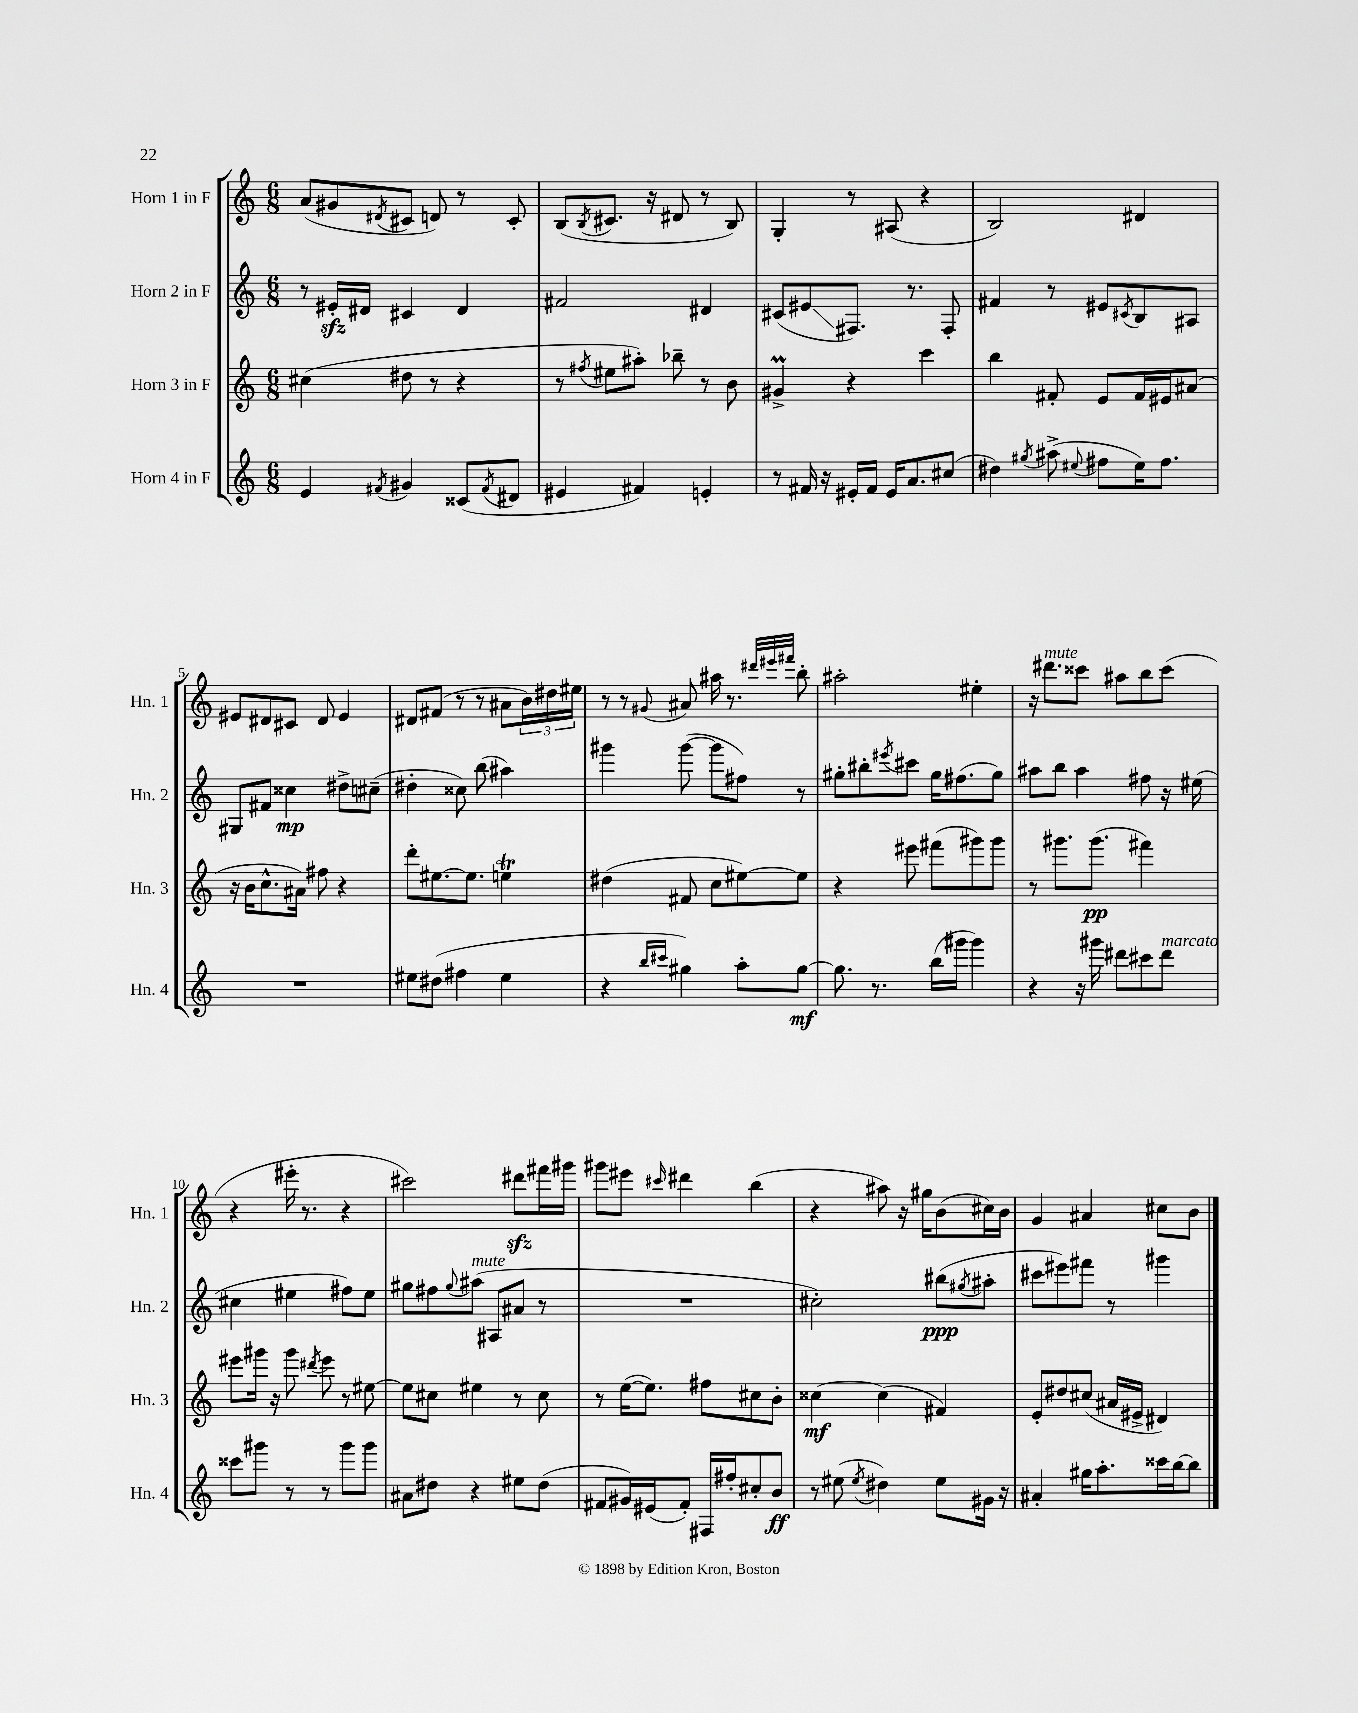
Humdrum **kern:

**kern	**kern	**kern	**kern
*staff4	*staff3	*staff2	*staff1
*clefG2	*clefG2	*clefG2	*clefG2
*k[]	*k[]	*k[]	*k[]
*M6/8	*M6/8	*M6/8	*M6/8
4e/	(4cc#\	8r	(8a/L
.	.	16e#'/LL	8g#/
.	.	16d#/JJ	.
8qf#/	.	.	8qd#/
4g#/	8dd#\	4c#/	8c#/J
.	8r	.	8d/)
(8c##/L	4r	4d#/	8r
8qf#/	.	.	.
8d#/J	.	.	8c#'/
=	=	=	=
4e#/	8r	2f#/	(8B/L
.	8qff#/	.	8qB/
.	8ee#\L	.	8.c#/J
4f#/)	8aa#'\J)	.	.
.	.	.	16r
.	8bb-~\	.	8d#/
4e'/	8r	4d#/	8r
.	8b\	.	8B/)
=	=	=	=
8r	4g#^/	(8c#/L	4G'/
16f#/	.	8e#/	.
16r	.	.	.
16e#'/LL	4r	8.F#/J)	8r
16f#/JJ	.	.	.
16e#/LK	.	.	(8A#/
8.a/	.	8.r	.
.	4ccc\	.	4r
(8cc#/J	.	8F#'/	.
=	=	=	=
4dd#\)	4bb\	4f#/	2B/)
8qgg#/	.	.	.
(8aa#^\	8f#'/	8r	.
8qqee#/	.	.	.
8ff#\L	8e/L	8e#/L	.
.	.	8qc#/	.
16ee#\K)	16f#/L	8B/	4d#/
8.ff#\J	16e#/J	.	.
.	(8a#/J	8A#/J	.
=	=	=	=
2.r	16r	8G#/L	8e#/L
.	16b\LK	.	.
.	8.cc^^\	8f#/J	8d#/
.	.	4cc##\	8c#/J
.	16a#\Jk)	.	.
.	8ff#\	.	8d#/
.	4r	8dd#^\L	4e#/
.	.	(8cc#~\J	.
=	=	=	=
8ee#\L	8ddd'\L	4dd#'\	8d#/L
(8dd#\J	[8.ee#\	.	(8f#/J
4ff#\	.	8cc##\)	8r
.	8.ee#\]J	.	.
.	.	(8bb\	8r
4ee#\	4ee\	4aa#\)	8a#\L
.	.	.	24b\L)
.	.	.	24dd#\
.	.	.	24ee#\JJ
=	=	=	=
4r	(4dd#\	4ggg#\	8r
.	.	.	8r
16qqbb/LL	.	.	.
16qqccc#/JJ	.	.	8qqg#/
4gg#\)	8f#/	([8ggg#\	8a#/
.	8cc\L	8ggg#\]L	16aa#\
.	.	.	8.r
8aa'\L	[8ee#\)	8ff#\J)	.
.	.	.	32qqddd#/LLL
.	.	.	32qqeee#/
.	.	.	32qqfff#/JJJ
[8gg#\J	8ee#\]J	8r	8bb'\
=	=	=	=
8.gg#\]	4r	8gg#'\L	2aa#'\
.	.	8bb#'\	.
8.r	.	.	.
.	.	8qeee#/	.
.	8eee#\	8ccc#\J	.
(16bb\LL	(8fff#\L	16gg#\LK	.
16ggg#\JJ	.	(8.ff#\	.
4ggg#\)	8ggg#\)	.	4ee#'\
.	8ggg#\J	8gg#\J)	.
=	=	=	=
4r	8r	8aa#\L	16r
.	.	.	8.ddd#\L
.	8.ggg#\L	8bb\J	.
16r	.	4aa#\	8ccc##\J
16ggg#\	(8.ggg#\J	.	.
8ddd#\L	.	.	8aa#\L
8ccc#\	4fff#\)	8ff#\	8bb\
8ddd#\J	.	16r	(8ccc##\J
.	.	(16ee#\	.
=	=	=	=
8ccc##\L	8eee#\L	4cc#\	4r
8ggg#\J	16ggg#\Jk	.	.
.	16r	.	.
8r	8ggg#\	4ee#\	16eee#'\
.	.	.	8.r
.	8qddd#/	.	.
8r	8eee#\	.	.
8ggg#\L	8r	8ff#\L)	4r
8ggg#\J	[8ee#\	8ee#\J	.
=	=	=	=
8a#\L	8ee#\]L	8gg#\L	2ccc#\)
8dd#\J	8cc#\J	8ff#\	.
.	.	8qqgg#/	.
4r	4ee#\	(8aa#\J	.
.	.	8A#/L	.
8ee#\L	8r	8a#/J	8ddd#\L
(8dd#\J	8cc#\	8r	16fff#\L
.	.	.	16ggg#\JJ
=	=	=	=
8f#/L	8r	2.r	8ggg#\L
16g#/L)	([16ee\LK	.	8eee#\J
(16e#/J	8.ee\]J)	.	.
.	.	.	16qqccc#/
8f#'/J)	.	.	4ddd#\
16F#/LL	8ff#\L	.	.
16ff#'/J	.	.	.
8cc#'/	8cc#\	.	(4bb\
8b/J	8b'\J	.	.
=	=	=	=
8r	[4cc##\	2cc#'\)	4r
(8ee#\	.	.	.
8qee#/	.	.	.
4dd#\)	(4cc##\]	.	8aa#\)
.	.	.	16r
.	.	.	16gg#\LK
8ee#\L	4f#/)	(8bb#\L	(8b\
.	.	8qgg#/	.
16g#\Jk	.	8aa#'\J	16cc#\L)
16r	.	.	16b\JJ
=	=	=	=
4a#'/	8e'/L	8ccc#\L	4g/
.	8dd#/	8eee#\)	.
16gg#\LK	(8cc#/J	8fff#\J	4a#/
8.aa'\	.	.	.
.	16a#/LL	8r	.
.	16e#^/JJ	.	.
16ccc##\L	4d#/)	4ggg#\	8cc#\L
[16bb\J	.	.	.
8bb\]J	.	.	8b\J
==	==	==	==
*-	*-	*-	*-
